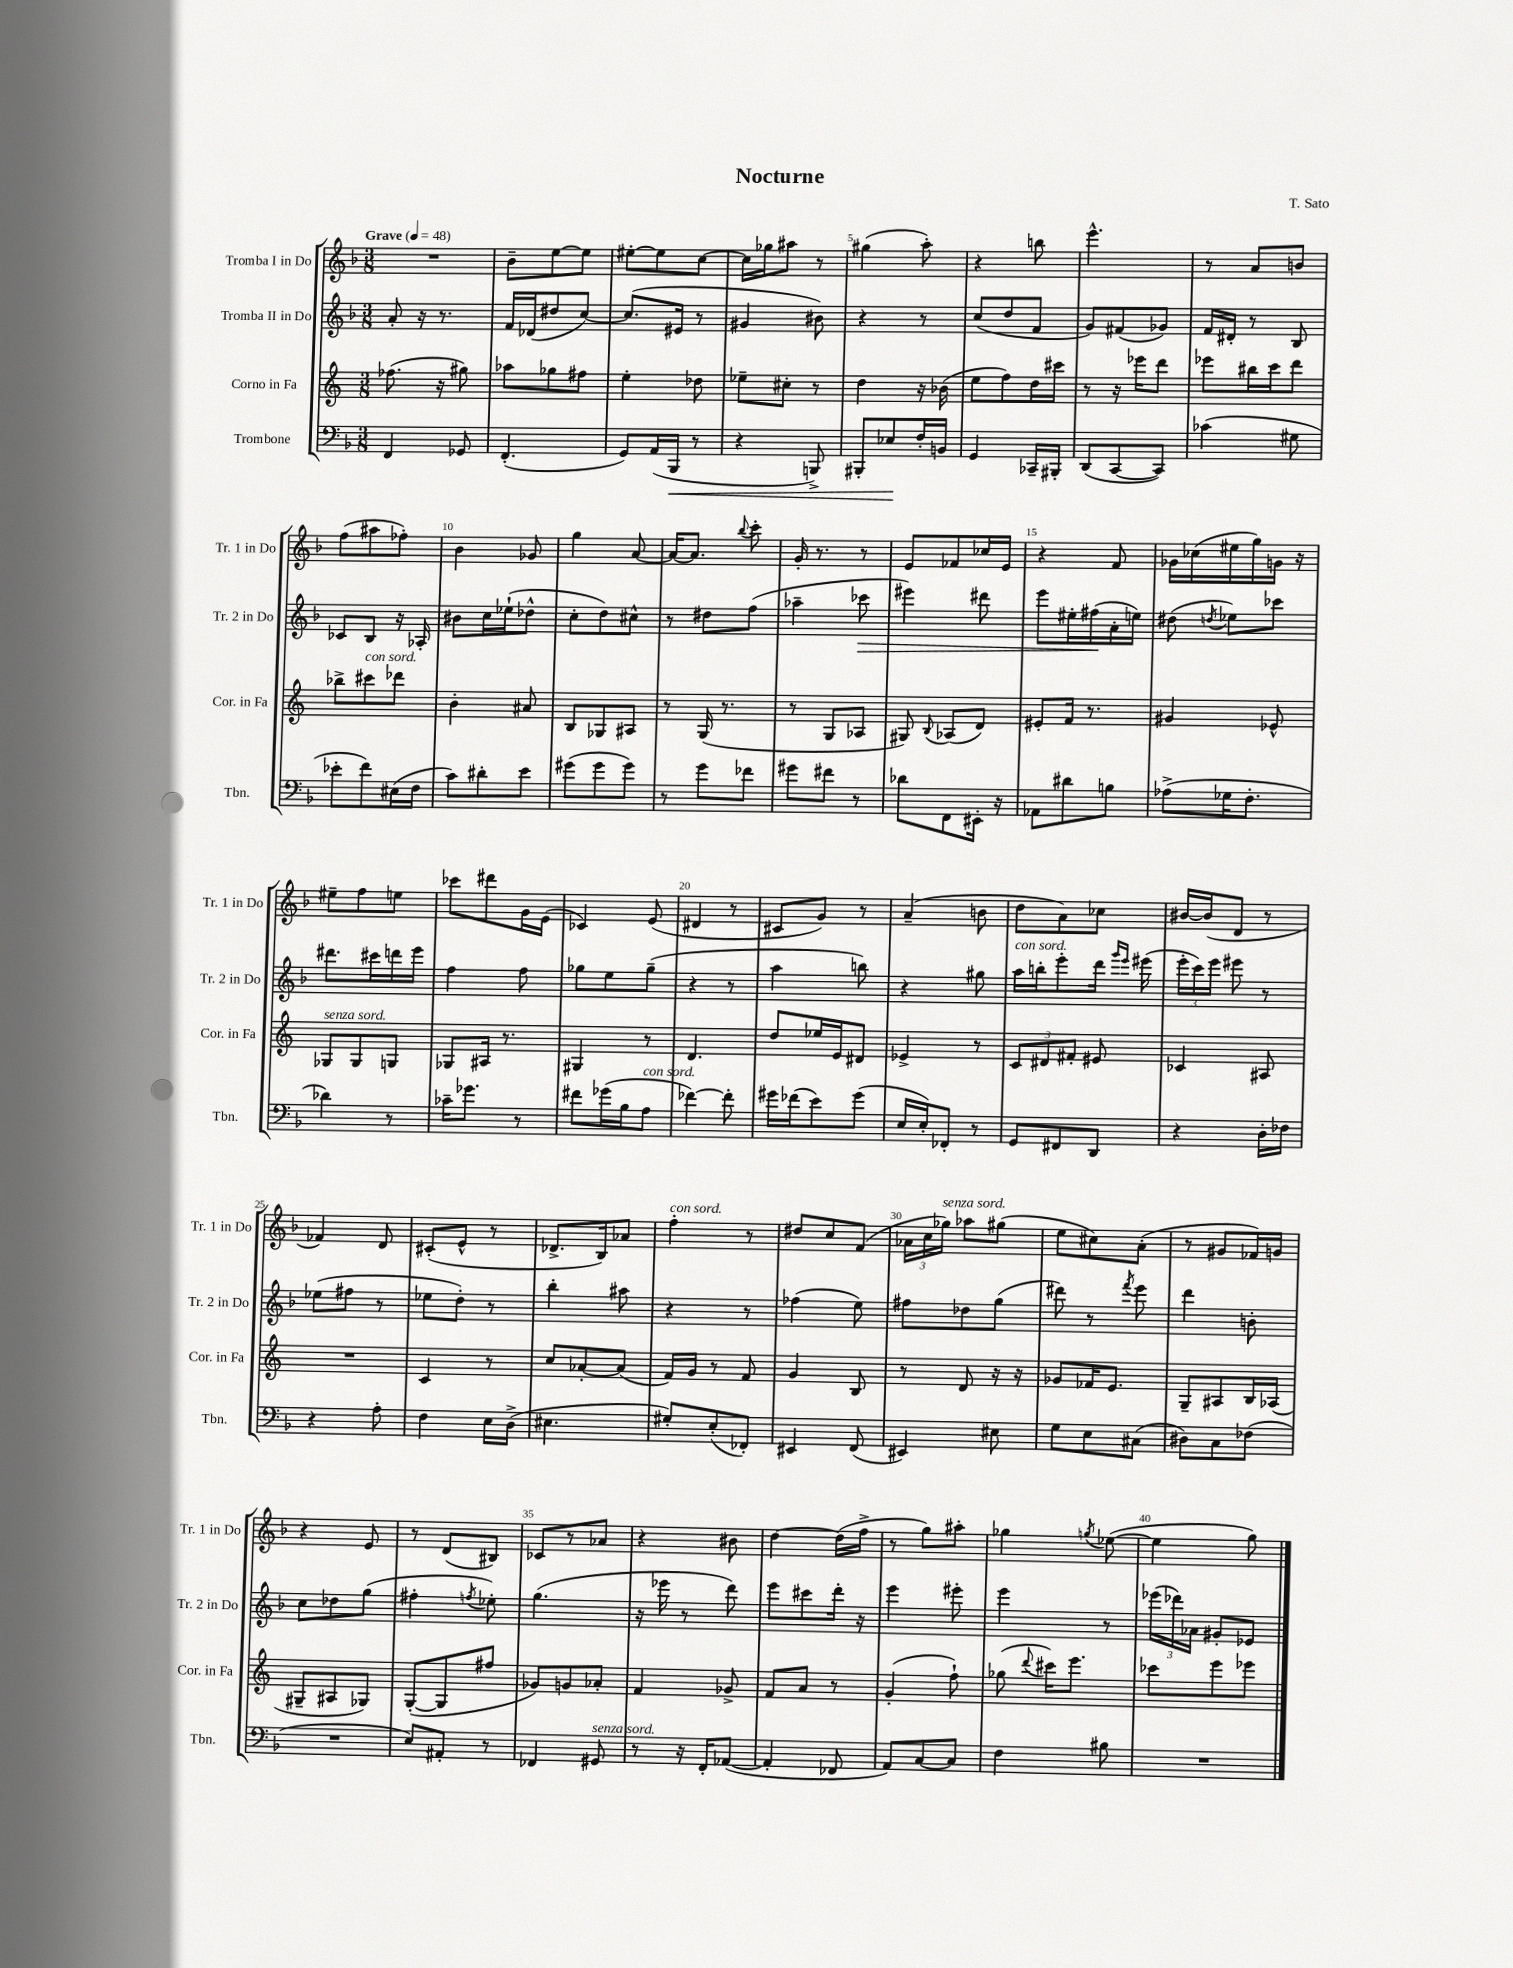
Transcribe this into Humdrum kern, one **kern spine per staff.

**kern	**dynam	**kern	**kern	**dynam	**kern
*part4	*part4	*part3	*part2	*part2	*part1
*staff4	*staff4	*staff3	*staff2	*staff2	*staff1
*I"Trombone	*	*I"Corno in Fa	*I"Tromba II in Do	*	*I"Tromba I in Do
*I'Tbn.	*	*I'Cor. in Fa	*I'Tr. 2 in Do	*	*I'Tr. 1 in Do
*clefF4	*	*clefG2	*clefG2	*	*clefG2
*k[b-]	*	*k[]	*k[b-]	*	*k[b-]
*M3/8	*	*M3/8	*M3/8	*	*M3/8
*MM48	*	*MM48	*MM48	*	*MM48
=1	=1	=1	=1	=1	=1
!	!	!	!	!	!LO:TX:a:B:t=Grave
4FF/	.	(8.ff-X\	8a'/	.	4.r
.	.	.	16r	.	.
.	.	16r	8.r	.	.
8GG-X/	.	8gg#X\)	.	.	.
=2	=2	=2	=2	=2	=2
(4.FF'/	.	8aa-X\L	16f/LL	.	8b-~\L
.	.	.	(16d-X/J	.	.
.	.	8gg-X\	8dd#X/	.	[8ee\
.	.	8ff#X\J	[8cc/J)	.	8ee\J]
=3	=3	=3	=3	=3	=3
8GG/L)	.	4ee'\	(8.cc/L]	.	[8ee#X'\L
(16AA/L	.	.	.	.	8ee#\]
!	!LO:HP:b	!	!	!	!
16BBB-/JJ	<	.	16e#X/Jk	.	.
8r	.	8dd-X\	8r	.	[8cc\J
=4	=4	=4	=4	=4	=4
4r	.	8ee-X~\L	4g#X/	.	16cc\LL]
.	.	.	.	.	16gg-X\J
.	.	8cc#X'\J	.	.	8aa#X\J
8BBBn^/)	.	8r	8b#X\)	.	8r
=5	=5	=5	=5	=5	=5
8BBB#X'/L	.	4dd\	4r	.	(4gg#X\
8E-X/	.	.	.	.	.
16F'/L	[	16r	8r	.	8aa'\)
16BBn/JJ	.	(16b-X\	.	.	.
=6	=6	=6	=6	=6	=6
4GG/	.	8ee\L	(8cc/L	.	4r
.	.	8ff\)	8dd/	.	.
16CC-X~/LL	.	16dd\L	8f/J	.	8bbn\
16BBB#X'/JJ	.	16ccc#X\JJ	.	.	.
=7	=7	=7	=7	=7	=7
(8DD/L	.	8r	8g/L)	.	4.eee^^\
[8CC/	.	16r	(8f#X/	.	.
.	.	16eee-X\KL	.	.	.
8CC/J])	.	8ddd\J	8g-X/J)	.	.
=8	=8	=8	=8	=8	=8
(4c-X\	.	8eee-X\L	16f/LL	.	8r
.	.	.	16d#X'/JJ	.	.
.	.	16bb#X\L	8r	.	8a/L
.	.	16ccc\J	.	.	.
8G#X\	.	8ddd\J	8B-/	.	8bn/J
!!LO:LB:g=z
=9	=9	=9	=9	=9	=9
8e-X'\L	.	8bb-X^\L	8c-X/L	.	(8ff\L
!	!	!LO:TX:a:i:t=con sord.	!	!	!
8f\)	.	8ccc#X\	8B-/J	.	8aa#X\
(16E#X\L	.	8ddd-X\J	16r	.	8ff-X'\J)
16F\JJ	.	.	16A-X'/	.	.
=10	=10	=10	=10	=10	=10
8c\L)	.	4b'\	8b#X\L	.	4b-\
8d#X'\	.	.	16cc\L	.	.
.	.	.	(16ee-X`\J	.	.
8e\J	.	8a#X/	8dd-X^^\J	.	8g-X/
=11	=11	=11	=11	=11	=11
(8g#X\L	.	8B/L	8cc'\L	.	4gg\
8g#\	.	8G-X/	8dd\)	.	.
8g#\J)	.	8A#X/J	8cc#X^^\J	.	[8a/
=12	=12	=12	=12	=12	=12
8r	.	8r	8r	.	16a/KL_
.	.	.	.	.	8.a/J]
8g\L	.	(16G/	8dd#X\L	.	.
.	.	8.r	.	.	.
.	.	.	.	.	8qqbb-/
8f-X\J	.	.	(8ff\J	.	8ccc'\
=13	=13	=13	=13	=13	=13
8g#X\L	.	8r	4aa-X~\	.	16g'/
.	.	.	.	.	8.r
8f#X\J	.	8G/L	.	.	.
!	!	!	!	!LO:HP:b	!
8r	.	8A-X/J	8ccc-X\	>	8r
=14	=14	=14	=14	=14	=14
8d-X\L	.	8G#X/)	4eee#X\)	.	8e/L
.	.	8qqB/	.	.	.
8FF\	.	(8A-X/L	.	.	8f-X/
16EE#X'\Jk	.	8d/J)	8ddd#X\	.	16cc-X/L
16r	.	.	.	.	16e/JJ
=15	=15	=15	=15	=15	=15
8AA-X\L	.	8e#X'/L	8eee\L	.	4r
8d#X\	.	16f/Jk	16ee#X'\L	.	.
.	.	8.r	(16ff#X\	.	.
8Bn\J	.	.	16a'\	]	8f/
.	.	.	16een\JJ)	.	.
=16	=16	=16	=16	=16	=16
(8A-X^\L	.	4g#X/	(8dd#X\	.	16g-X\LL
.	.	.	.	.	(16cc-X\
.	.	.	8qddn/	.	.
16G-X\K	.	.	8ee-X\L)	.	16ee#X\
8.F'\J	.	.	.	.	16gg\)
.	.	8e-X^^/	8ccc-X\J	.	16gn\JJ
.	.	.	.	.	16r
!!LO:LB:g=z
=17	=17	=17	=17	=17	=17
!	!	!LO:TX:a:i:t=senza sord.	!	!	!
4d-X\)	.	8G-X/L	8.ddd#X\L	.	8ee#X~\L
.	.	8G-/	.	.	8ff\
.	.	.	16ccc#X\L	.	.
8r	.	8Gn/J	16dddn\	.	8een\J
.	.	.	16eee\JJ	.	.
=18	=18	=18	=18	=18	=18
16c-X~\KL	.	8G-X/L	4ff\	.	8ccc-X\L
8.g-X\J	.	.	.	.	.
.	.	16A#X/Jk	.	.	8ddd#X\
.	.	8.r	.	.	.
8r	.	.	8ff\	.	16g\L
.	.	.	.	.	(16e\JJ
=19	=19	=19	=19	=19	=19
8f#X\L	.	4G#X/	8gg-X\L	.	4c-X/)
(16g-X\L	.	.	8ee\	.	.
16B-\J	.	.	.	.	.
!LO:TX:a:i:t=con sord.	!	!	!	!	!
8A\J	.	8r	(8gg-~\J	.	(8e/
=20	=20	=20	=20	=20	=20
[4f-X\)	.	4.d/	4r	.	4d#X/
8f-'\]	.	.	8r	.	8r
=21	=21	=21	=21	=21	=21
16g#X\LL	.	8dd/L	4aa\	.	8c#X/L
(16f-X\J	.	.	.	.	.
8e\)	.	16ee-X/L	.	.	8g/J)
.	.	16e/J	.	.	.
(8g#\J	.	8d#X/J	8bbn\)	.	8r
=22	=22	=22	=22	=22	=22
16E/LL	.	4e-X^/	4r	.	(4a~/
16E'/J)	.	.	.	.	.
8FF-X'/J	.	.	.	.	.
8r	.	8r	8gg#X\	.	8bn\
=23	=23	=23	=23	=23	=23
!	!	!	!LO:TX:a:i:t=con sord.	!	!
8GG/L	.	12c/L	16aa\LL	.	8dd\L
.	.	.	16bbn'\J	.	.
.	.	12d#X/	.	.	.
8FF#X/	.	.	8eee'\	.	8a\)
.	.	12f#X'/J	.	.	.
8DD/J	.	8e#X/	16ddd\Jk	.	8cc-X\J
.	.	.	16qqggg/LL	.	.
.	.	.	16qqeee/JJ	.	.
.	.	.	(16eee#X\	.	.
=24	=24	=24	=24	=24	=24
4r	.	4c-X/	24eee'\LL	.	[16b#X/LL
.	.	.	24ccc\)	.	.
.	.	.	.	.	(16b#/J]
.	.	.	24eee\JJ	.	.
.	.	.	8eee#X\	.	8d/J
16D'\LL	.	8A#X/	8r	.	8r
16F-X\JJ	.	.	.	.	.
!!LO:LB:g=z
=25	=25	=25	=25	=25	=25
4r	.	4.r	(8ee-X\L	.	4f-X/)
.	.	.	8ff#X\J	.	.
8A'\	.	.	8r	.	8d/
=26	=26	=26	=26	=26	=26
4F\	.	4c/	8ee-X\L	.	(8c#X'/L
.	.	.	8dd'\J)	.	8e^^/J
16E\LL	.	8r	8r	.	8r
(16D^\JJ	.	.	.	.	.
=27	=27	=27	=27	=27	=27
4.E#X\	.	8cc/L	4bb-'\	.	8.d-X^/L
.	.	[8a-X'/	.	.	.
.	.	.	.	.	16B-/k)
.	.	(8a-/J]	8aa#X\	.	8a-X/J
=28	=28	=28	=28	=28	=28
!	!	!	!	!	!LO:TX:a:i:t=con sord.
8G#X'/L)	.	16f/LL)	4r	.	4ff'\
.	.	16g/JJ	.	.	.
(8E'/	.	8r	.	.	.
8FF-X'/J)	.	8f/	8r	.	8r
=29	=29	=29	=29	=29	=29
4EE#X/	.	4g/	(4ff-X\	.	8dd#X/L
.	.	.	.	.	8cc/
(8FF/	.	8B/	8ee\)	.	(8f/J
=30	=30	=30	=30	=30	=30
4EE#X/)	.	8r	8ff#X\L	.	24a-X\LL
.	.	.	.	.	24cc\
!	!	!	!	!	!LO:TX:a:i:t=senza sord.
.	.	.	.	.	24gg-X\JJ)
.	.	8d/	8dd-X\	.	8aa-X\L
8E#X\	.	16r	(8gg\J	.	(8gg#X\J
.	.	16r	.	.	.
=31	=31	=31	=31	=31	=31
8G\L	.	8g-X/L	8ddd#X\)	.	8ee\L
8E\	.	16f-X/K	8r	.	8cc#X\)
.	.	8.e/J	.	.	.
.	.	.	8qfff/	.	.
(8C#X\J	.	.	8eee\	.	(8a'\J
=32	=32	=32	=32	=32	=32
8D#X\L)	.	8G~/L	4ddd\	.	8r
8C\	.	8A#X/	.	.	8g#X/L
(8F-X\J	.	16B/L	8bn'\	.	16f-X/L)
.	.	(16A-X/JJ	.	.	16gn/JJ
!!LO:LB:g=z
=33	=33	=33	=33	=33	=33
4.r	.	8G#X~/L	8cc\L	.	4r
.	.	8A#X/	8dd-X\	.	.
.	.	8G-X/J)	(8gg\J	.	8e/
=34	=34	=34	=34	=34	=34
8E/L)	.	([8G'/L	4ff#X'\	.	8r
8AA#X'/J	.	8G/]	.	.	(8d/L
.	.	.	8qffn/	.	.
8r	.	8ff#X/J	8ee-X'\)	.	8B#X/J)
=35	=35	=35	=35	=35	=35
4FF-X/	.	8g-X/L)	(4.gg\	.	8c-X/L
.	.	8gn/	.	.	8r
!LO:TX:a:i:t=senza sord.	!	!	!	!	!
8GG#X/	.	8a-X'/J	.	.	8a-X/J
=36	=36	=36	=36	=36	=36
8r	.	4f/	16r	.	4r
.	.	.	16eee-X\	.	.
16r	.	.	8r	.	.
16FF'/KL	.	.	.	.	.
([8AA-X/J	.	8g-X^/	8ddd\)	.	8b#X\
=37	=37	=37	=37	=37	=37
4AA-'/]	.	8f/L	8eee\L	.	[4dd\
.	.	8a/J	8ccc#X\	.	.
8FF-X/	.	8r	16ddd'\Jk	.	(16dd\LL]
.	.	.	16r	.	16ff^\JJ
=38	=38	=38	=38	=38	=38
8AA/L)	.	(4g'/	4eee\	.	8r
[8C/	.	.	.	.	8gg\L)
8C/J]	.	8ff`\)	8eee#X'\	.	8aa#X'\J
=39	=39	=39	=39	=39	=39
4F\	.	(8gg-X\	4eee\	.	4gg-X\
.	.	8qqddd/	.	.	.
.	.	16ccc#X\KL)	.	.	.
.	.	8.eee\J	.	.	.
.	.	.	.	.	8qggn/
8B#X\	.	.	8r	.	([8ee-X\
=40	=40	=40	=40	=40	=40
4.r	.	8ccc-X\L	(24eee-X\LL	.	4ee-\]
.	.	.	24ddd-X\)	.	.
.	.	.	24a-X\JJ	.	.
.	.	8eee\	8g#X'/L	.	.
.	.	8eee-X\J	8e-X/J	.	8gg\)
==	==	==	==	==	==
*-	*-	*-	*-	*-	*-
